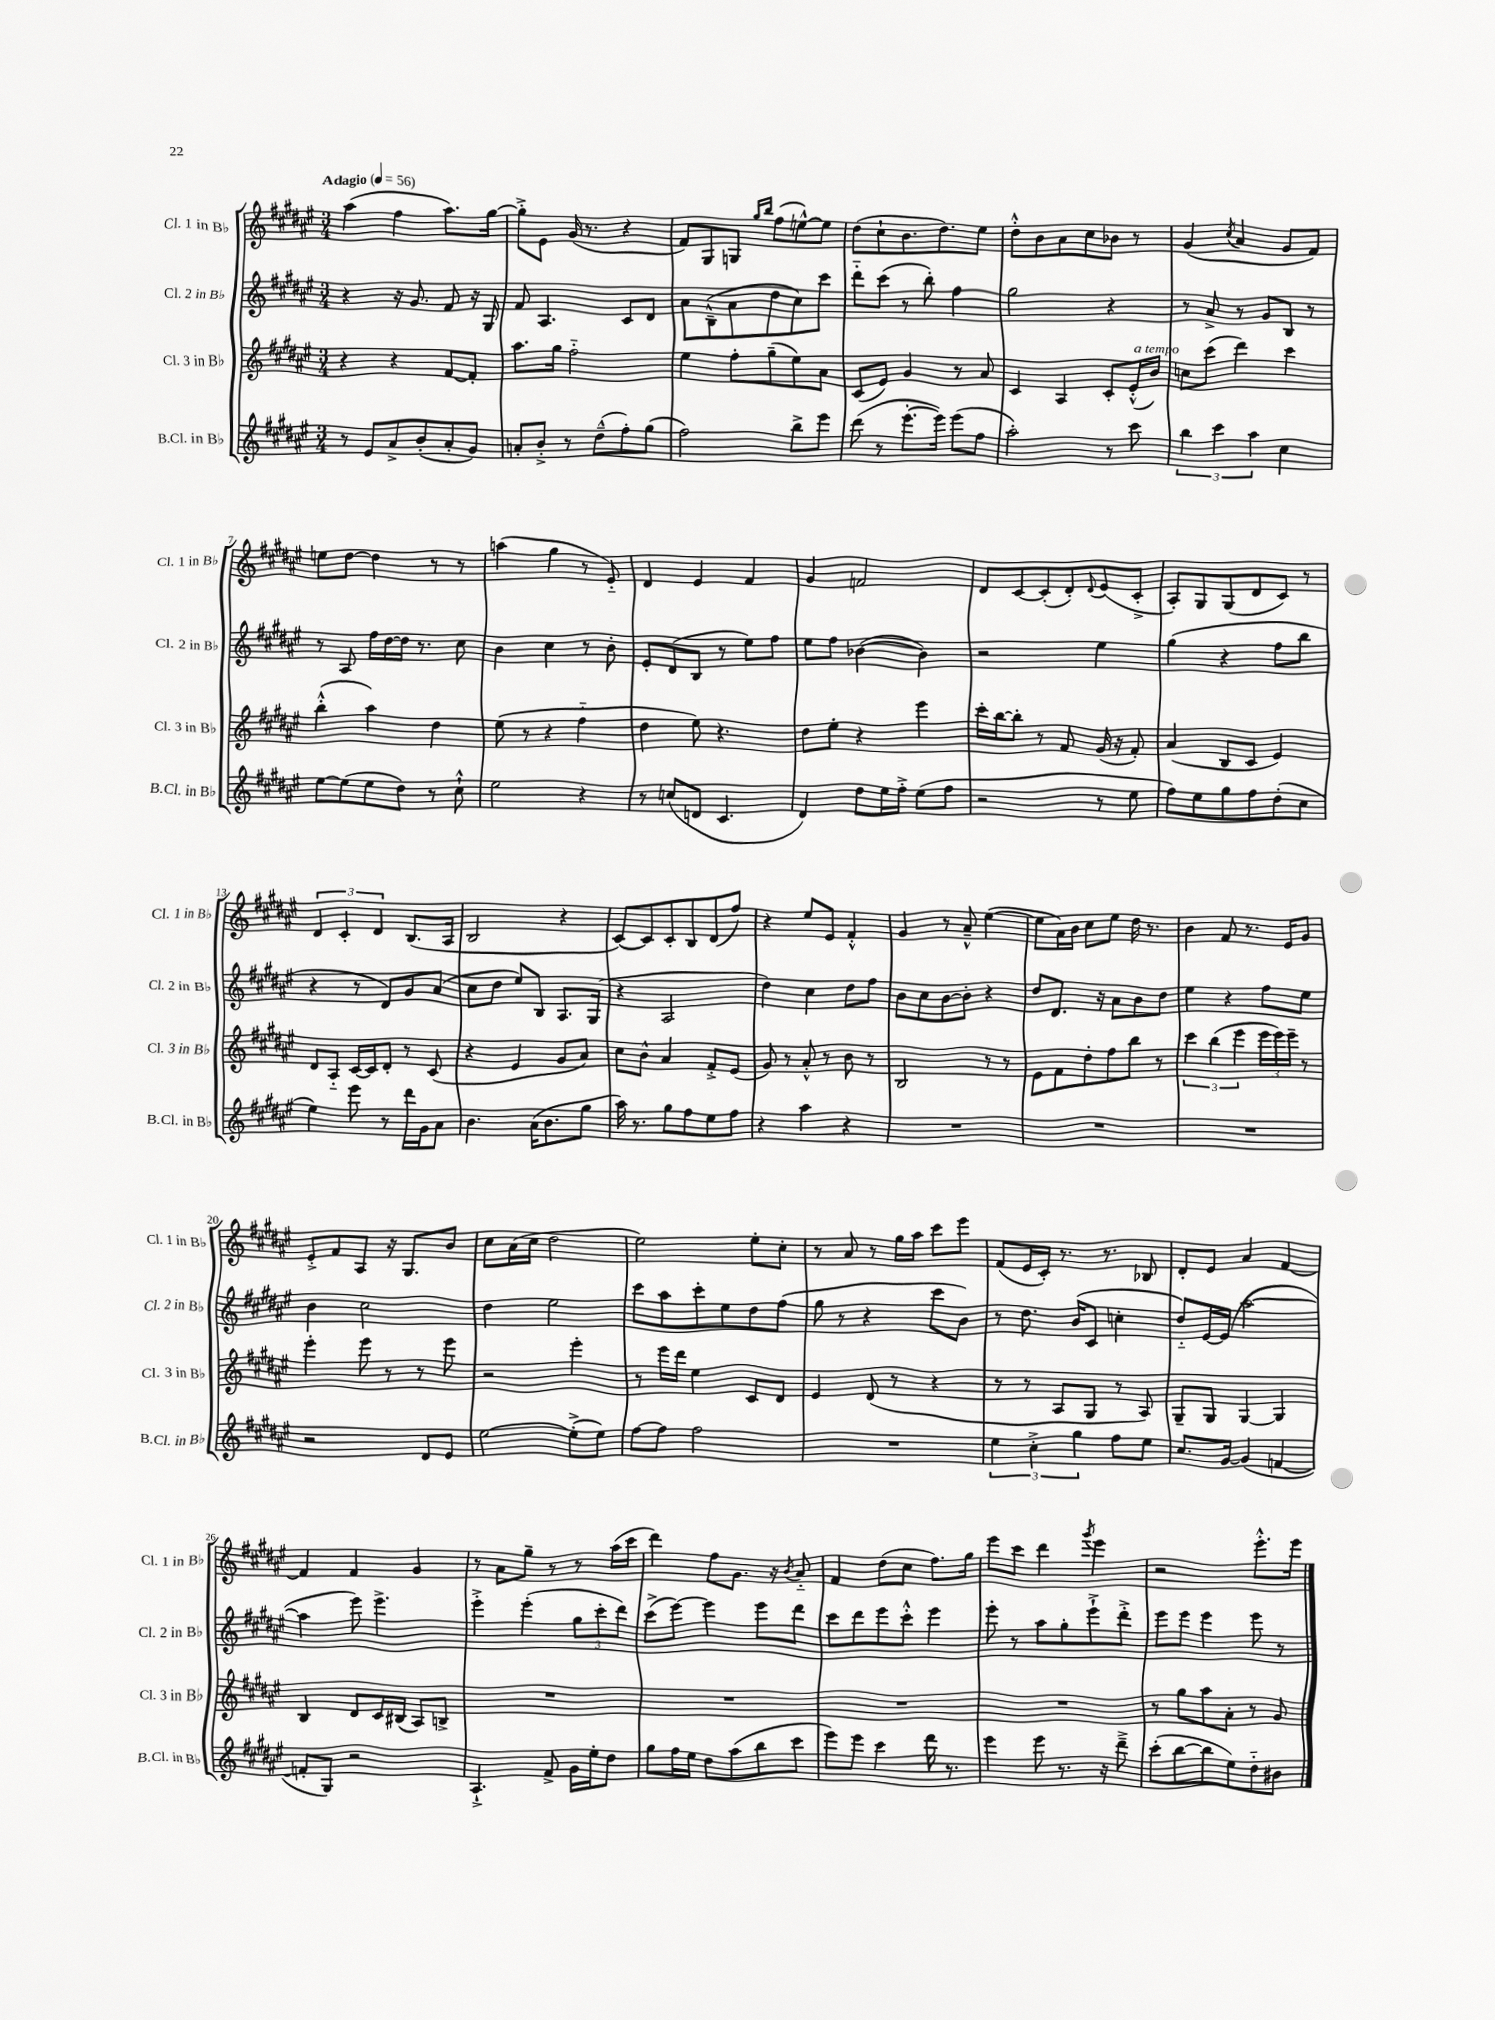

**kern	**kern	**kern	**kern
*staff4	*staff3	*staff2	*staff1
*clefG2	*clefG2	*clefG2	*clefG2
*k[f#c#g#d#a#e#]	*k[f#c#g#d#a#e#]	*k[f#c#g#d#a#e#]	*k[f#c#g#d#a#e#]
*M3/4	*M3/4	*M3/4	*M3/4
*MM56	*MM56	*MM56	*MM56
8r	4r	4r	(4aa#
8e#	.	.	.
8a#^	4r	16r	4ff#
.	.	8.g#	.
(8b'	.	.	.
8a#'	[8f#	8f#	8.aa#)
8g#)	8f#']	16r	.
.	.	16G#	[16gg#
=	=	=	=
8a'	8.aa#	8f#	8gg#'^]
8b'^	.	4.A#	8e#
.	16gg#	.	.
8r	2ff#'~	.	(16g#
.	.	.	8.r
(8dd#~^^	.	.	.
8ff#')	.	8c#	4r
(8gg#	.	8d#	.
=	=	=	=
2ff#)	4ee#	8a#	8f#)
.	.	(8B~^^	8G#
.	8ff#'	8a#	8G
.	.	.	16qqgg#
.	.	.	16qqbb
.	(8gg#~	8dd#	(8ff#
8bb^	8ee#)	8cc#)	[8ee^^)
8eee#	8a#	8ccc#	8ee]
=	=	=	=
(8ddd#	(8c#	8ddd#'~	(8dd#
8r	8e#)	(8ccc#	8cc#`
[8.eee#'	4g#	8r	8.b
.	.	8bb')	.
16eee#])	.	.	8.dd#)
(8eee#	8r	4ff#	.
8ff#	8a#	.	8ee#
=	=	=	=
2aa#')	4c#	2gg#	8dd#'^^
.	.	.	8b
.	4A#	.	8a#
.	.	.	8cc#
8r	8c#'	4r	8b-
8ccc#	(16e#'^^	.	8r
.	16b)	.	.
=	=	=	=
6bb	8cc	8r	(4g#
.	(8ccc#	8a#^	.
6ccc#	.	.	.
.	.	.	8qcc#
.	4ddd#)	8r	4a#
6aa#	.	.	.
.	.	8g#	.
4cc#	4ccc#	8B	8g#
.	.	8r	8f#)
=	=	=	=
[8ee#	(4bb'^^	8r	8ee
(8ee#]	.	8A#	[8dd#
8ee#	4aa#)	16ff#	4dd#]
.	.	[16dd#	.
8dd#)	.	16dd#]	.
.	.	8.r	.
8r	4dd#	.	8r
8cc#`^^	.	8cc#	8r
=	=	=	=
2ee#	(8ee#	4b	(4aa
.	8r	.	.
.	4r	4cc#	4gg#
4r	4ff#'~	8r	8r
.	.	8b'	8e#'~)
=	=	=	=
8r	4dd#	8e#'	4d#
(8cc	.	(8d#	.
8d	8ee#)	8B	4e#
4.c#	4.r	8r	.
.	.	8ee#)	4f#
.	.	8ff#	.
=	=	=	=
4d#)	8dd#	8ee#	4g#
.	8ee#'	8ff#	.
8dd#	4r	([4b-	2f
16ee#	.	.	.
16ff#'^	.	.	.
(8ee#	4eee#	4b-])	.
8ff#	.	.	.
=	=	=	=
2r	16ccc#'	2r	8d#
.	[16bb	.	.
.	8bb']	.	[8c#
.	8r	.	(8c#']
.	8f#	.	8d#')
.	.	.	8qqd#
8r	(16g#	4ee#	(8e#
.	16r	.	.
8ee#	8f#')	.	8c#'^
=	=	=	=
8ff#)	(4a#	(4gg#	8A#')
8ee#	.	.	8G#
8gg#	8B	4r	(8G#
8ff#	8c#	.	8d#
(8dd#'	4e#)	8ff#	8c#)
8cc#	.	8bb	8r
=	=	=	=
4ee#)	8d#	4r	6d#
.	8A#'~	.	.
.	.	.	6c#'
8eee#	[16c#	8r	.
.	16c#]	.	.
.	.	.	6d#
8r	8d#'	8d#)	.
16ddd#	8r	8g#	(8.B
16g#	.	.	.
8a#	(8c#	(8a#	.
.	.	.	16A#
=	=	=	=
4.b	4r	8cc#	2B
.	.	8dd#	.
.	4e#	8ee#)	.
(16a#	.	8B	.
8.b	.	.	.
.	8g#	8.A#	4r
8gg#	8a#)	.	.
.	.	(16G#	.
=	=	=	=
16aa#)	8cc#	4r	[8c#)
8.r	.	.	.
.	8b^^	.	8c#]
8gg#	4a#	2A#	8c#'
8ff#	.	.	8B
8ee#	8f#'^	.	(8d#
8ff#	(8e#	.	8ff#)
=	=	=	=
4r	8g#)	4dd#)	4r
.	8r	.	.
4aa#	8a#'^^	4cc#	8ee#
.	8r	.	8e#
4r	8b	8dd#	4f#'^^
.	8r	8ff#	.
=	=	=	=
2.r	2B	8b	4g#
.	.	8cc#	.
.	.	[8b	8r
.	.	8b']	8a#~^^
.	8r	4r	([4ee#
.	8r	.	.
=	=	=	=
2.r	8e#	8dd#	8ee#]
.	8f#	8.d#	16a#)
.	.	.	16b
.	8dd#'	.	8cc#
.	.	16r	.
.	8ff#	8a#	8ee#
.	8bb	8b	16dd#
.	.	.	8.r
.	8r	8dd#	.
=	=	=	=
2.r	6ccc#	4ee#	4b
.	(6bb	.	.
.	.	4r	8f#
.	6eee#	.	.
.	.	.	8.r
.	24eee#	8ff#	.
.	24eee#)	.	.
.	.	.	16e#
.	24eee#~	.	.
.	8r	8ee#	8g#
=	=	=	=
2r	4eee#'	4b	8e#'^
.	.	.	8f#
.	8eee#	2cc#	8A#
.	8r	.	16r
.	.	.	8.G#
8d#	8r	.	.
8e#	8eee#	.	8b
=	=	=	=
[2ee#	2r	4dd#	8cc#
.	.	.	(16a#
.	.	.	16cc#
.	.	2ee#	2dd#
(8ee#'^]	4eee#'	.	.
8ee#)	.	.	.
=	=	=	=
[8ff#	8r	8ccc#	2ee#)
8ff#]	16eee#	8aa#	.
.	16ddd#	.	.
2ff#	4ee#	8ccc#'	.
.	.	8ee#	.
.	8c#	8dd#	8ee#'
.	8d#	(8ff#	8cc#'
=	=	=	=
2.r	4e#	8gg#	8r
.	.	8r	8a#
.	(8d#	4r	8r
.	8r	.	16gg#
.	.	.	16aa#
.	4r	8ccc#	8ccc#
.	.	8b)	8eee#
=	=	=	=
6ee#	8r	8r	(8f#
.	8r	8.dd#	16e#
6cc#'^	.	.	.
.	.	.	16c#')
.	8A#	.	8.r
.	.	(16b	.
6gg#	.	.	.
.	8G#	8c#	.
.	.	.	8.r
8ff#	8r	4cc'	.
8ee#	8A#)	.	8B-
=	=	=	=
8.cc#	8G#~	8dd#'~)	8d#'
.	8G#	[16e#	8e#
[16g#	.	(16e#]	.
(4g#]	[4G#	[2aa#	4a#
[4f	4G#]	.	[4f#
=	=	=	=
8f']	4B	4aa#]	4f#]
8G#)	.	.	.
2r	8d#	8eee#)	4f#
.	16c#	4.eee#^	.
.	(16B#	.	.
.	8A#)	.	4g#
.	8B^	.	.
=	=	=	=
4.A#`^	2.r	4eee#'^	8r
.	.	.	8a#
.	.	(4eee#'	8gg#~
8f#^	.	.	8r
16g#	.	12gg#	8r
16ee#'	.	.	.
.	.	12ccc#'	.
8dd#	.	.	(16aa#
.	.	12ddd#)	.
.	.	.	16ccc#
=	=	=	=
8gg#	2.r	(8ccc#^	4ddd#)
16ff#	.	[8eee#)	.
16ee#	.	.	.
8dd#	.	4eee#]	8ff#
(8aa#	.	.	8.g#
8bb	.	8eee#	.
.	.	.	16r
.	.	.	8qb
8ccc#	.	8ddd#	8a#'~
=	=	=	=
8eee#)	2.r	8ccc#	4f#
8eee#	.	8ddd#	.
4ccc#	.	8eee#	(8dd#
.	.	8ccc#'^^	8cc#
16ddd#	.	4eee#	8.ff#)
8.r	.	.	.
.	.	.	16gg#
=	=	=	=
4eee#	2.r	8eee#'	8eee#
.	.	8r	8ccc#
8eee#	.	8aa#	4ddd#
8.r	.	8gg#'	.
.	.	.	8qggg#
.	.	8eee#`^	4eee#
16r	.	.	.
8ddd#~^	.	8ddd#'^	.
=	=	=	=
(8ccc#'	8r	8eee#	2r
[8bb	8gg#	8eee#	.
8bb]	8aa#	4eee#	.
8ee#)	8a#'	.	.
8dd#'~	8r	8eee#	8.eee#'^^
8b#	8g#	8r	.
.	.	.	16eee#
==	==	==	==
*-	*-	*-	*-
